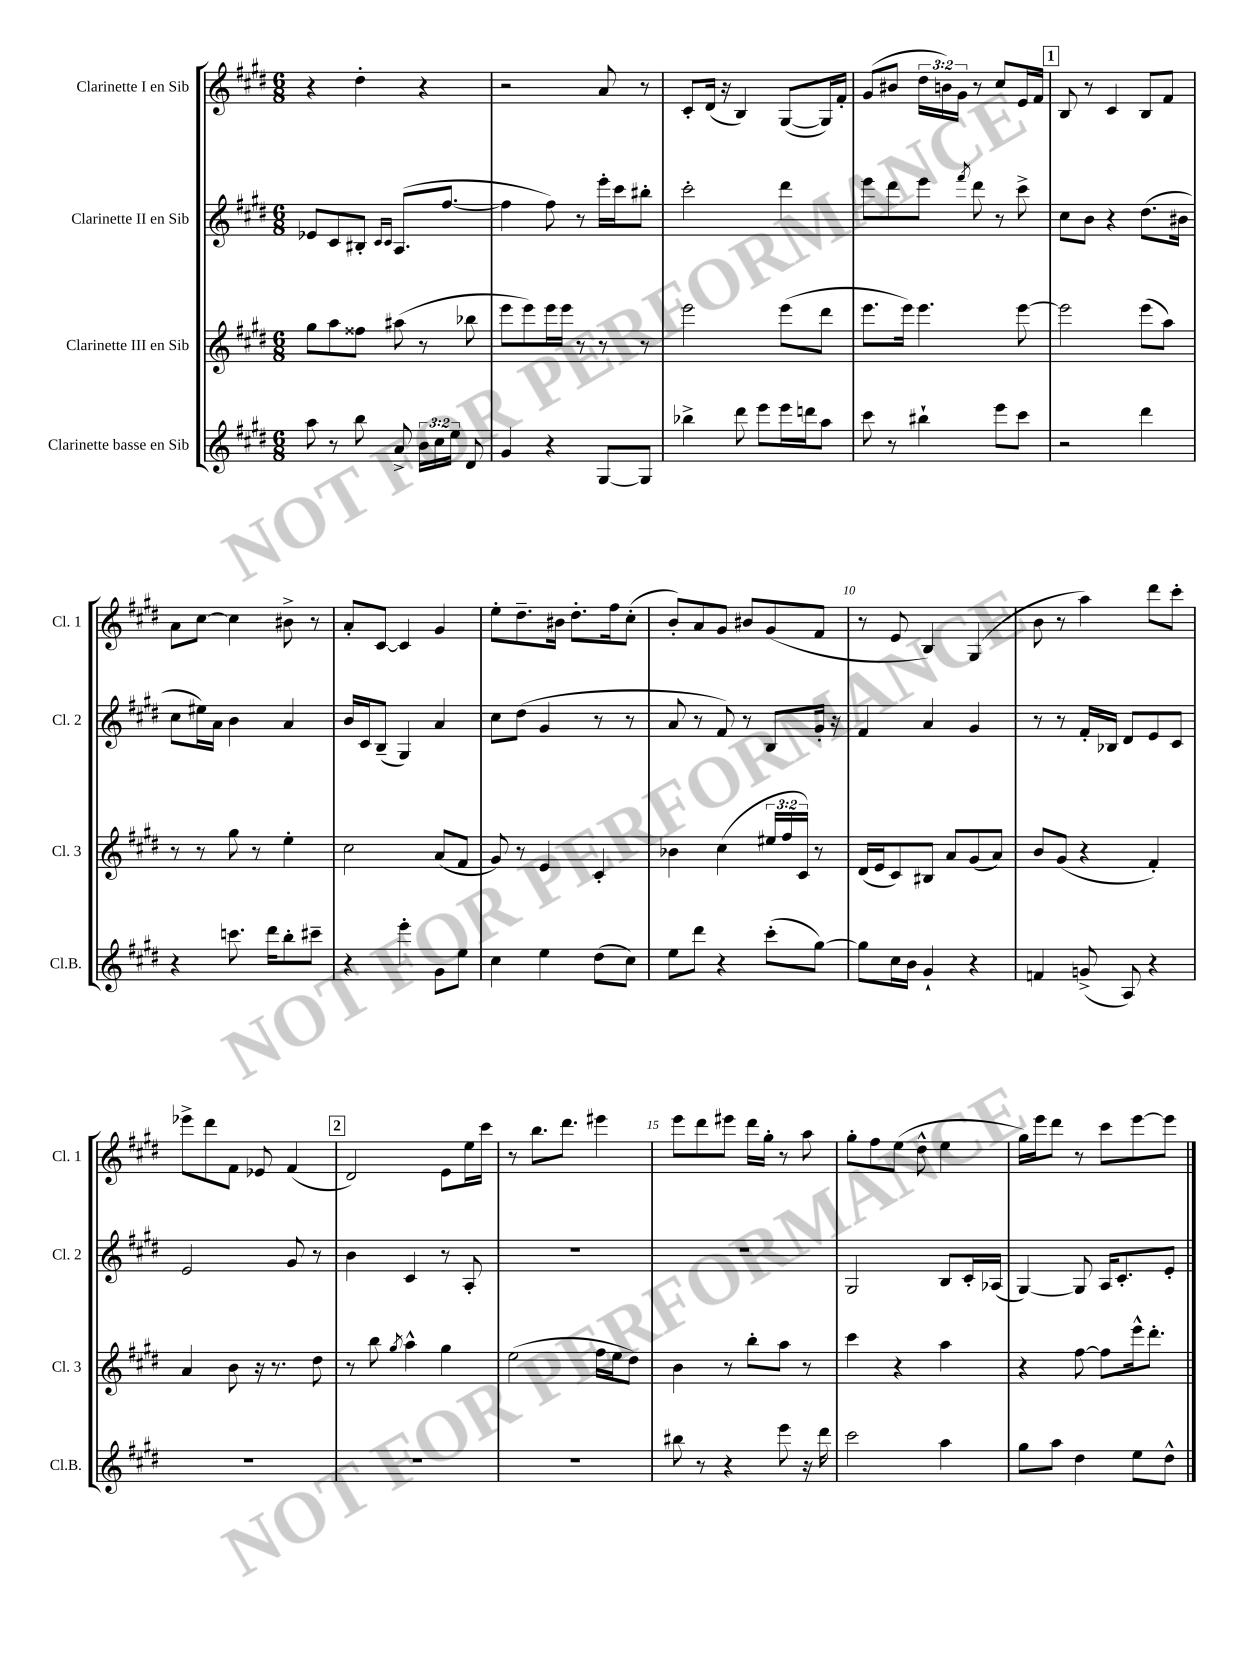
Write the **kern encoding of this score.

**kern	**kern	**kern	**kern
*staff4	*staff3	*staff2	*staff1
*clefG2	*clefG2	*clefG2	*clefG2
*k[f#c#g#d#]	*k[f#c#g#d#]	*k[f#c#g#d#]	*k[f#c#g#d#]
*M6/8	*M6/8	*M6/8	*M6/8
8aa	8gg#	8e-	4r
8r	8aa	8c#	.
8bb	8ff##	8B#'	4dd#'
.	.	16qqc#	.
.	.	16qqc#	.
8a^	(8aa#	(8.A	.
24b	8r	.	4r
24cc#	.	.	.
.	.	[8.ff#	.
24ee	.	.	.
8d#	8bb-	.	.
=	=	=	=
4g#	8eee	4ff#]	2r
.	8eee)	.	.
4r	16eee	8ff#)	.
.	16eee	.	.
.	8r	8r	.
[8G#	8r	16eee'	8a
.	.	16ccc#	.
8G#]	8r	8bb#'	8r
=	=	=	=
4bb-^	2eee	2ccc#'	8c#'
.	.	.	(16d#
.	.	.	16r
8ddd#	.	.	4B)
8eee	.	.	.
16eee	(8eee	4ddd#	([8G#
16ddd	.	.	.
8aa	8ddd#	.	16G#])
.	.	.	16f#'
=	=	=	=
8ccc#	8.eee	8eee	(8g#
8r	.	8ddd#	8b#
.	16eee)	.	.
4bb#`	4.eee	8eee	24dd#
.	.	.	24b)
.	.	.	24g#
.	.	8qfff#	.
.	.	8ddd#	8r
8eee	.	8r	8cc#
8ccc#	[8eee	8ccc#^	16e
.	.	.	16f#
=	=	=	=
2r	2eee]	8cc#	8B
.	.	8b	8r
.	.	4r	4c#
4ddd#	(8eee	(8.dd#	8B
.	8aa)	.	8f#
.	.	16b#	.
=	=	=	=
4r	8r	8cc#	8a
.	8r	16ee#)	[8cc#
.	.	16a	.
8.ccc	8gg#	4b	4cc#]
.	8r	.	.
16ddd#	.	.	.
8bb'	4ee'	4a	8b#^
8ccc#~	.	.	8r
=	=	=	=
4r	2cc#	16b	8a'
.	.	16c#	.
.	.	(8B~	[8c#
4eee'	.	4G#)	4c#]
8g#	(8a	4a	4g#
8ee	8f#	.	.
=	=	=	=
4cc#	8g#)	8cc#	8ee'
.	8r	(8dd#	8.dd#~
4ee	4e	4g#	.
.	.	.	16b#
.	.	.	8.dd#'
(8dd#	4c#'	8r	.
.	.	.	16ff#
8cc#)	.	8r	(8cc#'
=	=	=	=
8ee	4b-	8a	8b')
8ddd#	.	8r	8a
4r	(4cc#	8f#)	8g#
.	.	8r	8b#
(8ccc#'	24ee#	8B	(8g#
.	24ff#	.	.
.	24c#)	.	.
[8gg#)	8r	16g#'	8f#
.	.	16r	.
=	=	=	=
8gg#]	(16d#	4f#	8r
.	16e	.	.
16cc#	8c#)	.	8e
16b	.	.	.
4g#`	8B#	4a	4B)
.	8a	.	.
4r	(8g#	4g#	(4G#
.	8a)	.	.
=	=	=	=
4f	8b	8r	8b
.	(8g#	8r	8r
(8g^	4r	16f#'	4aa)
.	.	16B-	.
8A)	.	8d#	.
4r	4f#')	8e	8ddd#
.	.	8c#	8ccc#'
=	=	=	=
2.r	4a	2e	8eee-^
.	.	.	8ddd#
.	8b	.	8f#
.	16r	.	8e-
.	8.r	.	.
.	.	8g#	(4f#
.	8dd#	8r	.
=	=	=	=
2.r	8r	4b	2d#)
.	8bb	.	.
.	8qgg#	.	.
.	4aa^^	4c#	.
.	4gg#	8r	8e
.	.	8A'	16ee
.	.	.	16ccc#
=	=	=	=
2.r	(2ee	2.r	8r
.	.	.	8.bb
.	.	.	8.ddd#
.	16ff#	.	4eee#
.	16ee	.	.
.	8dd#)	.	.
=	=	=	=
8bb#	4b	2.r	8eee
8r	.	.	8ddd#
4r	8r	.	8eee#
.	8bb'	.	16ddd#
.	.	.	16gg#'
8eee	8aa	.	8r
16r	8r	.	8aa
16ddd#	.	.	.
=	=	=	=
2ccc#	4ccc#	2G#	8gg#'
.	.	.	8ff#
.	4r	.	(8ee
.	.	.	8dd#^^
4aa	4aa	8B	4ee
.	.	16c#'	.
.	.	(16A-	.
=	=	=	=
8gg#	4r	[4G#)	16gg#)
.	.	.	16eee
8aa	.	.	8ddd#
4dd#	[8ff#	8G#]	8r
.	8ff#]	16A	8ccc#
.	.	8.c#'	.
8ee	16eee^^	.	[8eee
.	8.ddd#'	.	.
8dd#^^	.	8e'	8eee]
==	==	==	==
*-	*-	*-	*-
